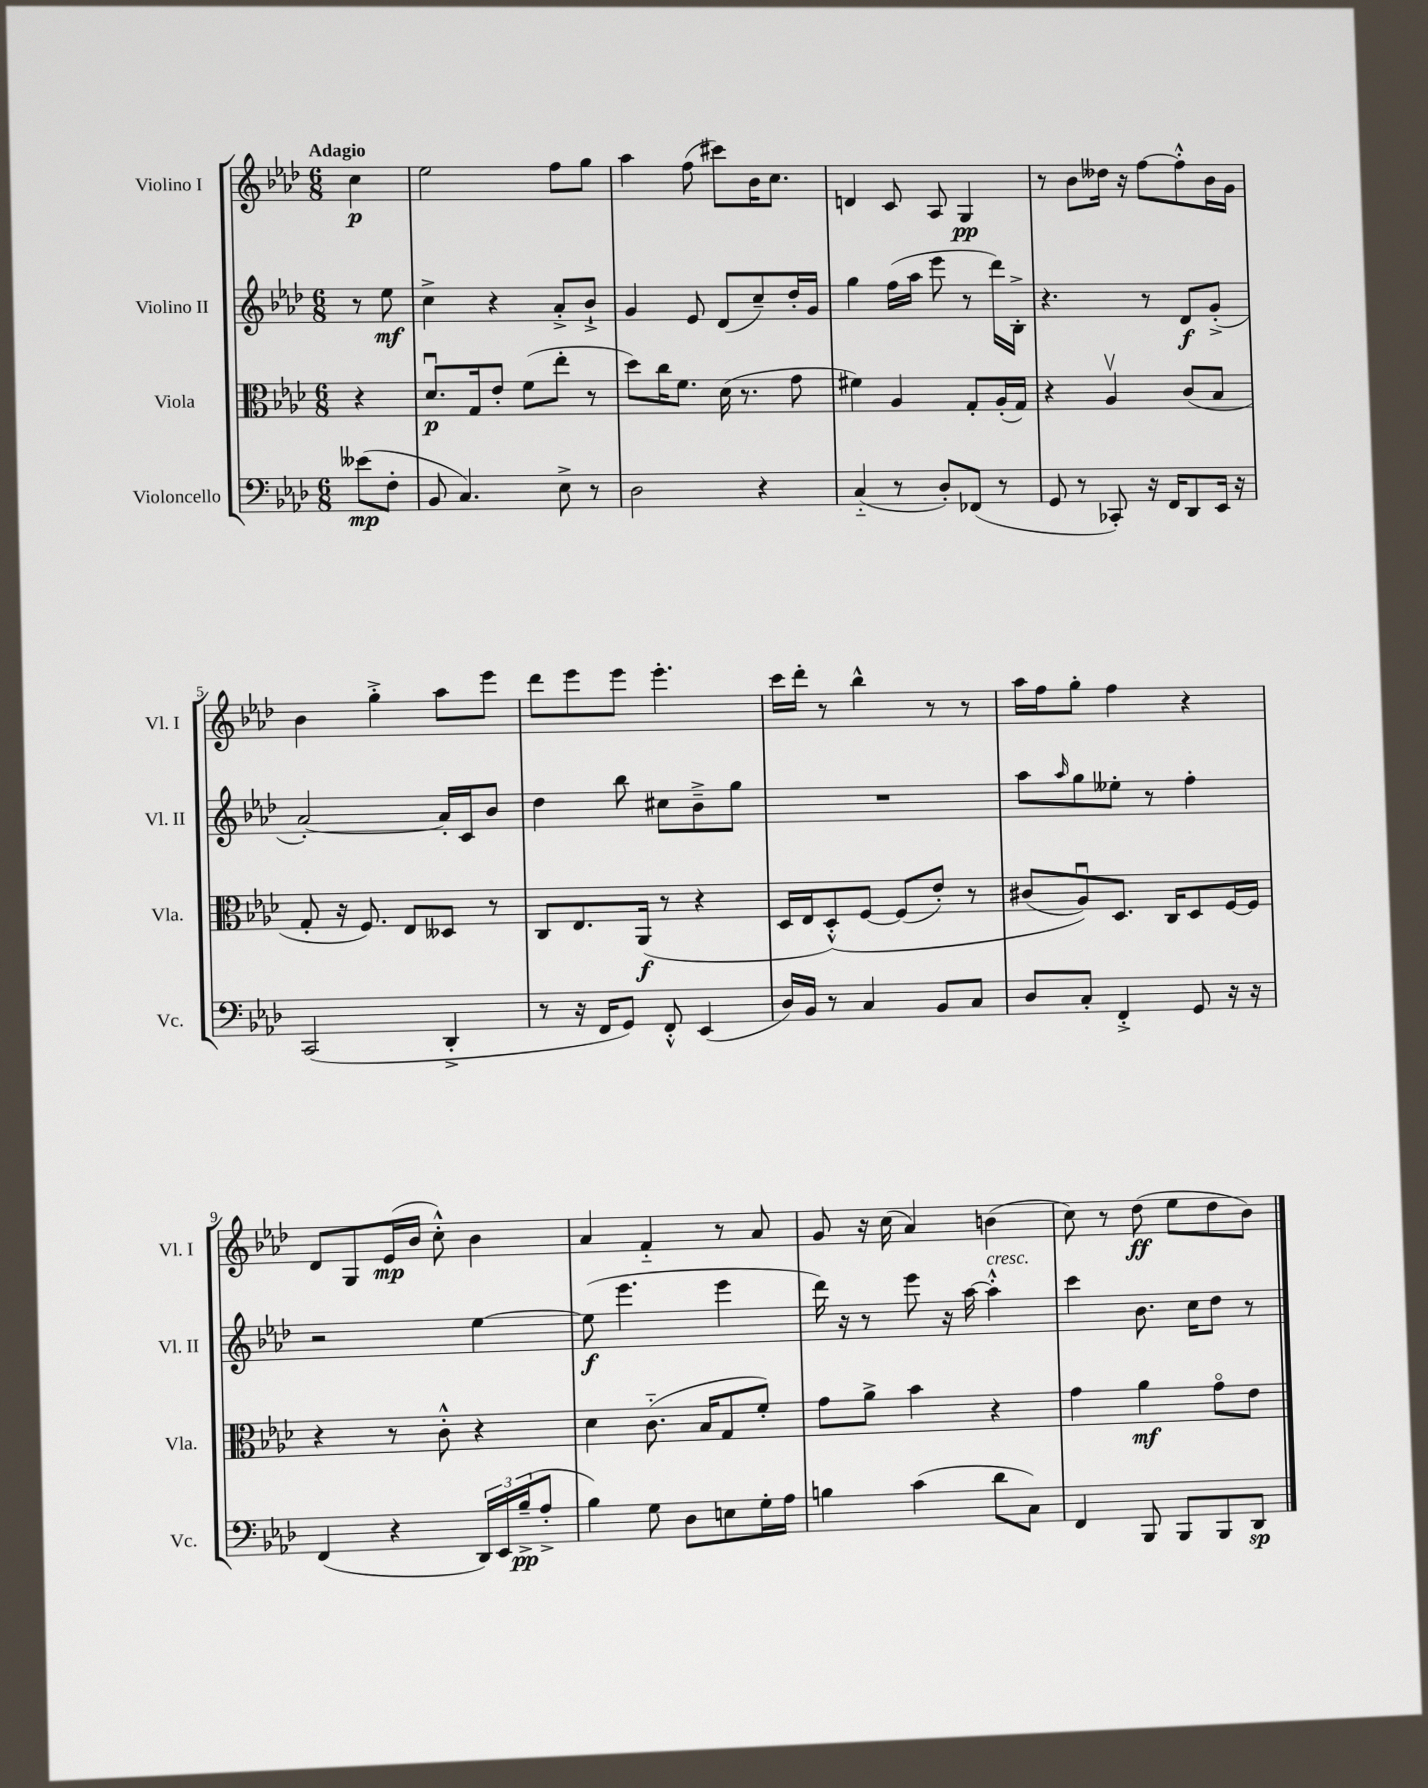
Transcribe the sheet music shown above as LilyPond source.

<<
\new StaffGroup <<
\new Staff = "s0" \with { instrumentName = "Violino I" shortInstrumentName = "Vl. I" } {
    \clef treble \key aes \major \numericTimeSignature \time 6/8 \partial 4 \tempo "Adagio"
    c''4\p |
    ees''2 f''8 g''8 |
    aes''4 f''8( cis'''8) bes'16 c''8. |
    d'4 c'8 aes8 g4\pp |
    r8 bes'8 deses''16 r16 f''8~ f''8-.-^ bes'16 g'16 |
    bes'4 g''4-.-> aes''8 ees'''8 |
    des'''8 ees'''8 ees'''8 ees'''4.-. |
    c'''16 des'''16-. r8 bes''4-^ r8 r8 |
    aes''16 f''16 g''8-. f''4 r4 |
    des'8 g8 ees'16\mp( bes'16 c''8-.-^) bes'4 |
    aes'4 f'4-_ r8 aes'8 |
    g'8 r16 c''16( aes'4) b'4( |
    c''8) r8 des''8\ff( ees''8 des''8 bes'8) \bar "|." |
}
\new Staff = "s1" \with { instrumentName = "Violino II" shortInstrumentName = "Vl. II" } {
    \clef treble \key aes \major \numericTimeSignature \time 6/8 \partial 4
    r8 ees''8\mf |
    c''4-> r4 aes'8-.-> bes'8-!-> |
    g'4 ees'8 des'8( c''8--) des''16-. g'16 |
    g''4 f''16( aes''16 ees'''8 r8 des'''16) bes16-.-> |
    r4. r8 des'8\f g'8-.->( |
    aes'2~-.) aes'16-. c'16 bes'8 |
    des''4 bes''8 cis''8 bes'8---> g''8 |
    R2. |
    aes''8 \grace { aes''16 } g''8 eeses''8-. r8 f''4-. |
    r2 ees''4~ |
    ees''8\f( ees'''4. ees'''4 |
    des'''16) r16 r8 ees'''8 r16 aes''16~ aes''4-.-^^\markup { \italic "cresc." } |
    c'''4 bes'8. c''16 des''8 r8 \bar "|." |
}
\new Staff = "s2" \with { instrumentName = "Viola" shortInstrumentName = "Vla." } {
    \clef alto \key aes \major \numericTimeSignature \time 6/8 \partial 4
    r4 |
    des'8.\downbow\p g16 ees'8-. f'8( ees''8-. r8 |
    des''8) c''16 f'8. des'16( r8. g'8 |
    fis'4) aes4 g8-. aes16-.( g16) |
    r4 aes4\upbow c'8( bes8 |
    g8-. r16 f8.) ees8 deses8 r8 |
    c8 ees8. aes,16\f( r8 r4 |
    des16 ees16 des8-.-^)\( f8~ f8( ees'8-.) r8 |
    cis'8( aes8\downbow)\) des8. c16 des8 f16~ f16 |
    r4 r8 c'8-.-^ r4 |
    des'4 c'8.-_( bes16 g8 f'8-.) |
    g'8 aes'8-> bes'4 r4 |
    g'4 aes'4\mf g'8\flageolet ees'8 \bar "|." |
}
\new Staff = "s3" \with { instrumentName = "Violoncello" shortInstrumentName = "Vc." } {
    \clef bass \key aes \major \numericTimeSignature \time 6/8 \partial 4
    eeses'8\mp( f8-. |
    bes,8 c4.) ees8-> r8 |
    des2 r4 |
    c4-_( r8 des8-.) fes,8( r8 |
    g,8 r8 ces,8-.) r16 f,16 des,8 ees,16 r16 |
    c,2( des,4-.-> |
    r8 r16 f,16 g,8) f,8-.-^ ees,4( |
    des16) bes,16 r8 c4 bes,8 c8 |
    des8 c8-. f,4-.-> g,8 r16 r16 |
    f,4( r4 \tuplet 3/2 { des,16) ees,16 bes16--->\pp( } aes8-.-> |
    bes4) g8 des8 e8 g16-. aes16 |
    b4 c'4( des'8 c8) |
    f,4 bes,,8 bes,,8 bes,,8 des,8\sp \bar "|." |
}
>>
>>
